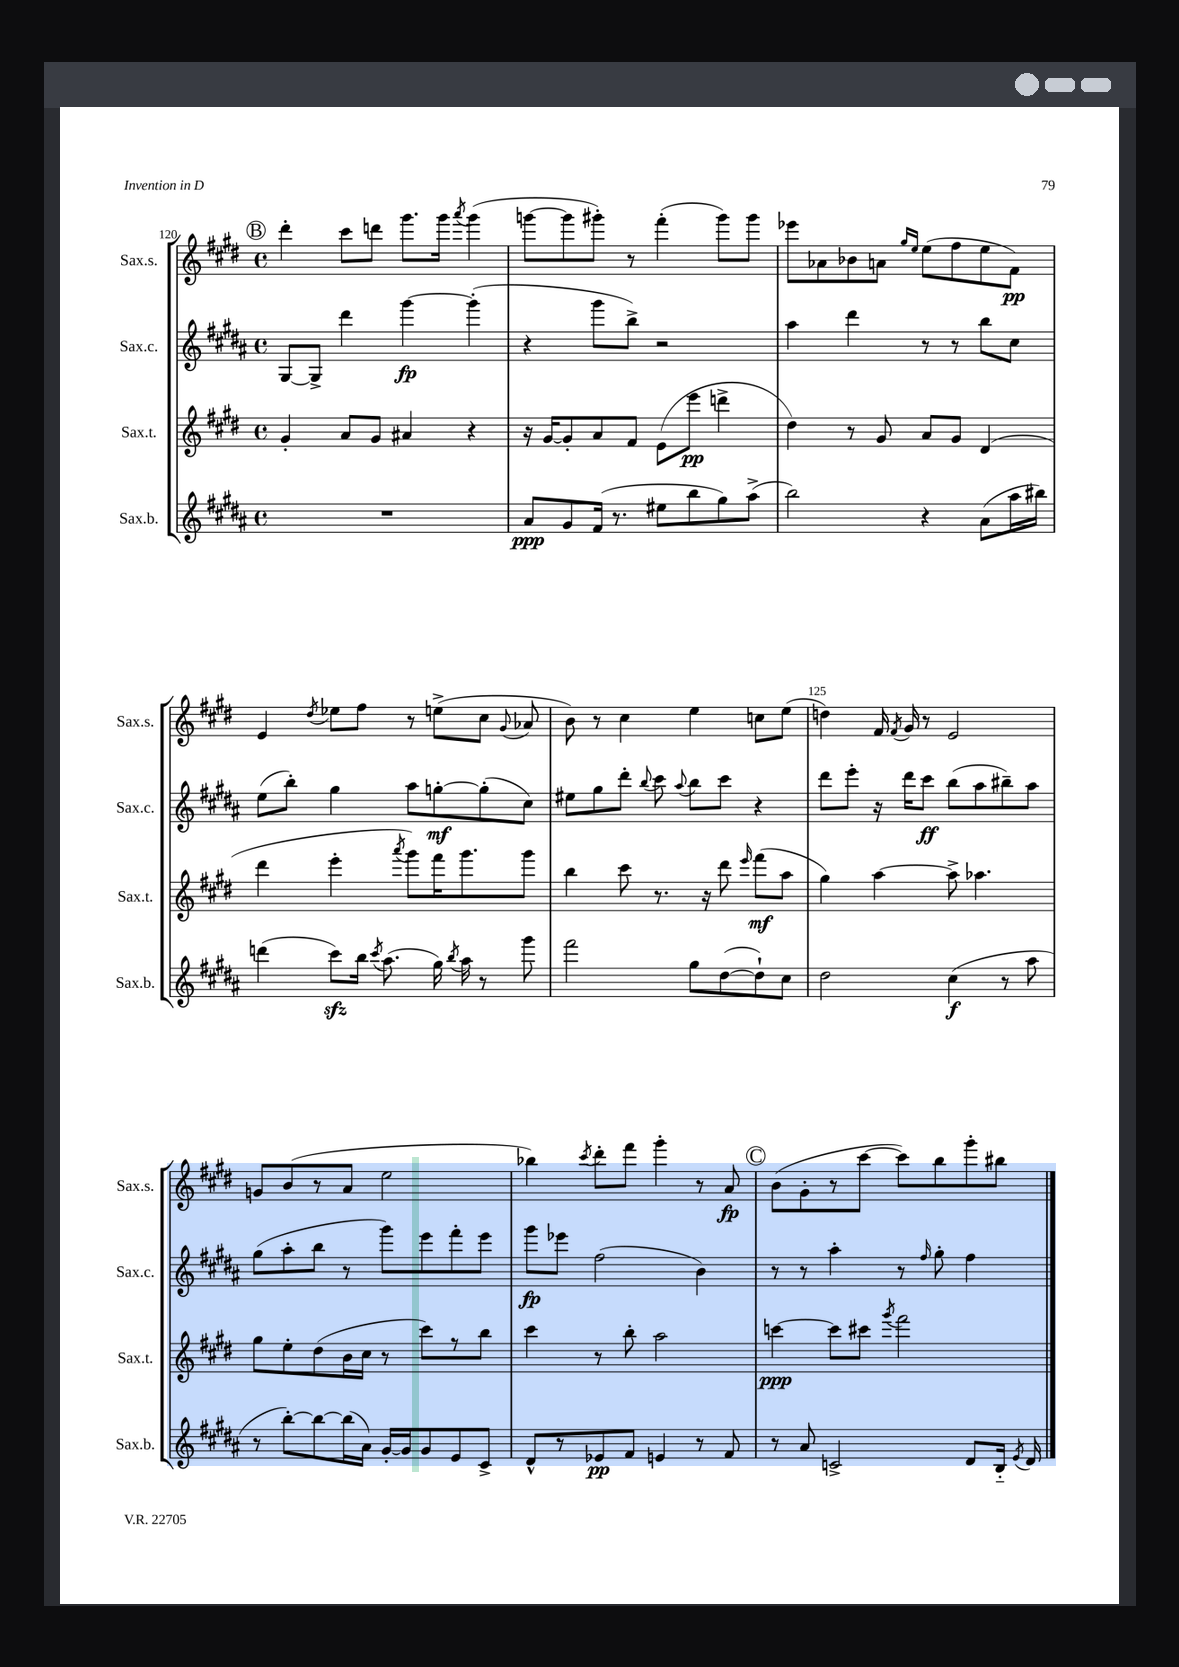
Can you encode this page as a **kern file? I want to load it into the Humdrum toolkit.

**kern	**dynam	**kern	**dynam	**kern	**dynam	**kern	**dynam
*part4	*part4	*part3	*part3	*part2	*part2	*part1	*part1
*staff4	*staff4	*staff3	*staff3	*staff2	*staff2	*staff1	*staff1
*I"Sax.b.	*	*I"Sax.t.	*	*I"Sax.c.	*	*I"Sax.s.	*
*I'Sax.b.	*	*I'Sax.t.	*	*I'Sax.c.	*	*I'Sax.s.	*
*clefG2	*	*clefG2	*	*clefG2	*	*clefG2	*
*k[f#c#g#d#a#]	*	*k[f#c#g#d#]	*	*k[f#c#g#d#a#]	*	*k[f#c#g#d#]	*
*M4/4	*	*M4/4	*	*M4/4	*	*M4/4	*
*met(c)	*	*met(c)	*	*met(c)	*	*met(c)	*
!!LO:REH:place=s1:t=B
=120	=120	=120	=120	=120	=120	=120	=120
1r	.	4g#'/	.	[8G#/L	.	4ddd#'\	.
.	.	.	.	8G#^/J]	.	.	.
.	.	8a/L	.	4ddd#\	.	8ccc#\L	.
.	.	8g#/J	.	.	.	8dddn\J	.
.	.	4a#X/	.	[4ggg#\	fp	8.ggg#\L	.
.	.	.	.	.	.	16ggg#\Jk	.
.	.	.	.	.	.	8qaaa/	.
.	.	4r	.	(4ggg#'\]	.	(4ggg#\	.
=121	=121	=121	=121	=121	=121	=121	=121
8a#/L	ppp	16r	.	4r	.	[8gggn\L	.
.	.	[16g#/KL	.	.	.	.	.
8g#/	.	8g#'/]	.	.	.	8ggg\]	.
(16f#/Jk	.	8a/	.	8ggg#\L	.	8ggg#X'\J)	.
8.r	.	.	.	.	.	.	.
.	.	8f#/J	.	8bb^\J)	.	8r	.
8ee#X\L	.	(8e\L	.	2r	.	(4fff#'\	.
8bb\	.	8eee\J	pp	.	.	.	.
8gg#\)	.	4dddn^\	.	.	.	8ggg#\L)	.
(8aa#^\J	.	.	.	.	.	8ggg#\J	.
=122	=122	=122	=122	=122	=122	=122	=122
2bb\)	.	4dd#\)	.	4aa#\	.	8eee-X\L	.
.	.	.	.	.	.	8a-X\	.
.	.	8r	.	4ddd#\	.	8b-X\	.
.	.	8g#/	.	.	.	8an\J	.
.	.	.	.	.	.	16qqgg#/LL	.
.	.	.	.	.	.	16qqee/JJ	.
4r	.	8a/L	.	8r	.	(8ee\L	.
.	.	8g#/J	.	8r	.	8ff#\	.
(8a#\L	.	(4d#/	.	8bb\L	.	8ee\	.
16aa#\L	.	.	.	8cc#\J	.	8f#\J)	pp
16bb#X\JJ)	.	.	.	.	.	.	.
!!LO:LB:g=z
=123	=123	=123	=123	=123	=123	=123	=123
(4dddn\	.	4ddd#\	.	(8ee\L	.	4e/	.
.	.	.	.	8bb'\J)	.	.	.
.	.	.	.	.	.	8qdd#/	.
8ccc#zz\L)	.	4eee'\	.	4gg#\	.	8ee-X\L	.
16bb\Jk	.	.	.	.	.	8ff#\J	.
8qccc#/	.	.	.	.	.	.	.
(8.aa#\	.	.	.	.	.	.	.
.	.	8qaaa/	.	.	.	.	.
.	.	8ggg#\L)	.	8aa#\L	.	8r	.
16gg#\)	.	16fff#\K	.	[8ggn'\	mf	(8een^\L	.
8qbb/	.	.	.	.	.	.	.
16aa#\	.	8.ggg#\	.	.	.	.	.
8r	.	.	.	(8gg'\]	.	8cc#\J	.
.	.	.	.	.	.	8qqg#/	.
8ggg#\	.	8ggg#\J	.	8cc#\J)	.	8a-X/	.
=124	=124	=124	=124	=124	=124	=124	=124
2fff#\	.	4bb\	.	8ee#X\L	.	8b\)	.
.	.	.	.	8gg#\	.	8r	.
.	.	8ccc#\	.	8ddd#'\J	.	4cc#\	.
.	.	.	.	8qqbb/	.	.	.
.	.	8.r	.	8ccc#\	.	.	.
.	.	.	.	8qqaa#/	.	.	.
8gg#\L	.	.	.	8bb\L	.	4ee\	.
.	.	16r	.	.	.	.	.
([8dd#\	.	8ddd#\	.	8ccc#\J	.	.	.
.	.	16qqeee/	.	.	.	.	.
8dd#`\])	.	(8fff#\L	mf	4r	.	8ccn\L	.
8cc#\J	.	8aa\J	.	.	.	(8ee\J	.
=125	=125	=125	=125	=125	=125	=125	=125
2dd#\	.	4gg#\)	.	8ddd#\L	.	4ddn\)	.
.	.	.	.	8eee'\J	.	.	.
.	.	[4aa\	.	16r	.	16f#/	.
.	.	.	.	.	.	8qf#/	.
.	.	.	.	16ddd#\KL	.	16g#/	.
.	.	.	.	8ccc#\J	ff	8r	.
(4cc#\	f	8aa^\]	.	(8bb\L	.	2e/	.
.	.	4.aa-X\	.	8aa#\	.	.	.
8r	.	.	.	8bb#X~\)	.	.	.
8aa#\	.	.	.	8aa#\J	.	.	.
!!LO:LB:g=z
=126	=126	=126	=126	=126	=126	=126	=126
8r	.	8gg#\L	.	(8gg#\L	.	8gn/L	.
[8bb'\L)	.	8ee'\	.	8aa#'\	.	(8b/	.
8bb\_	.	(8dd#\	.	8bb\J	.	8r	.
(16bb\L]	.	16b\L	.	8r	.	8a/J	.
16a#\JJ)	.	16cc#\JJ	.	.	.	.	.
[16g#'/LL	.	8r	.	8ggg#\L)	.	2ee\	.
16g#/J]	.	.	.	.	.	.	.
8g#/	.	8ccc#\L)	.	8eee\	.	.	.
8e/	.	8r	.	8fff#'\	.	.	.
8c#^/J	.	8bb\J	.	8eee\J	.	.	.
=127	=127	=127	=127	=127	=127	=127	=127
8d#^^/L	.	4ccc#\	.	8ggg#\L	fp	4bb-X\)	.
8r	.	.	.	8eee-X\J	.	.	.
.	.	.	.	.	.	8qccc#/	.
8e-X/	pp	8r	.	(2ff#\	.	8ddd#'\L	.
8f#/J	.	8bb'\	.	.	.	8fff#\J	.
4en/	.	2aa\	.	.	.	4ggg#'\	.
8r	.	.	.	4b\)	.	8r	.
8f#/	.	.	.	.	.	8a/	fp
!!LO:REH:place=s1:t=C
=128	=128	=128	=128	=128	=128	=128	=128
8r	.	[4cccn\	ppp	8r	.	(8b\L	.
8a#/	.	.	.	8r	.	8g#'\	.
2cn^/	.	8ccc\L]	.	4aa#'\	.	8r	.
.	.	8ccc#X\J	.	.	.	[8ccc#\J	.
.	.	8qggg#/	.	.	.	.	.
.	.	2fff#\	.	8r	.	8ccc#\L])	.
.	.	.	.	16qqff#/	.	.	.
.	.	.	.	8gg#'\	.	8bb\	.
8d#/L	.	.	.	4ff#\	.	8ggg#'\	.
16B/Jk	.	.	.	.	.	8bb#X\J	.
8qe/	.	.	.	.	.	.	.
16d#/	.	.	.	.	.	.	.
==	==	==	==	==	==	==	==
*-	*-	*-	*-	*-	*-	*-	*-
